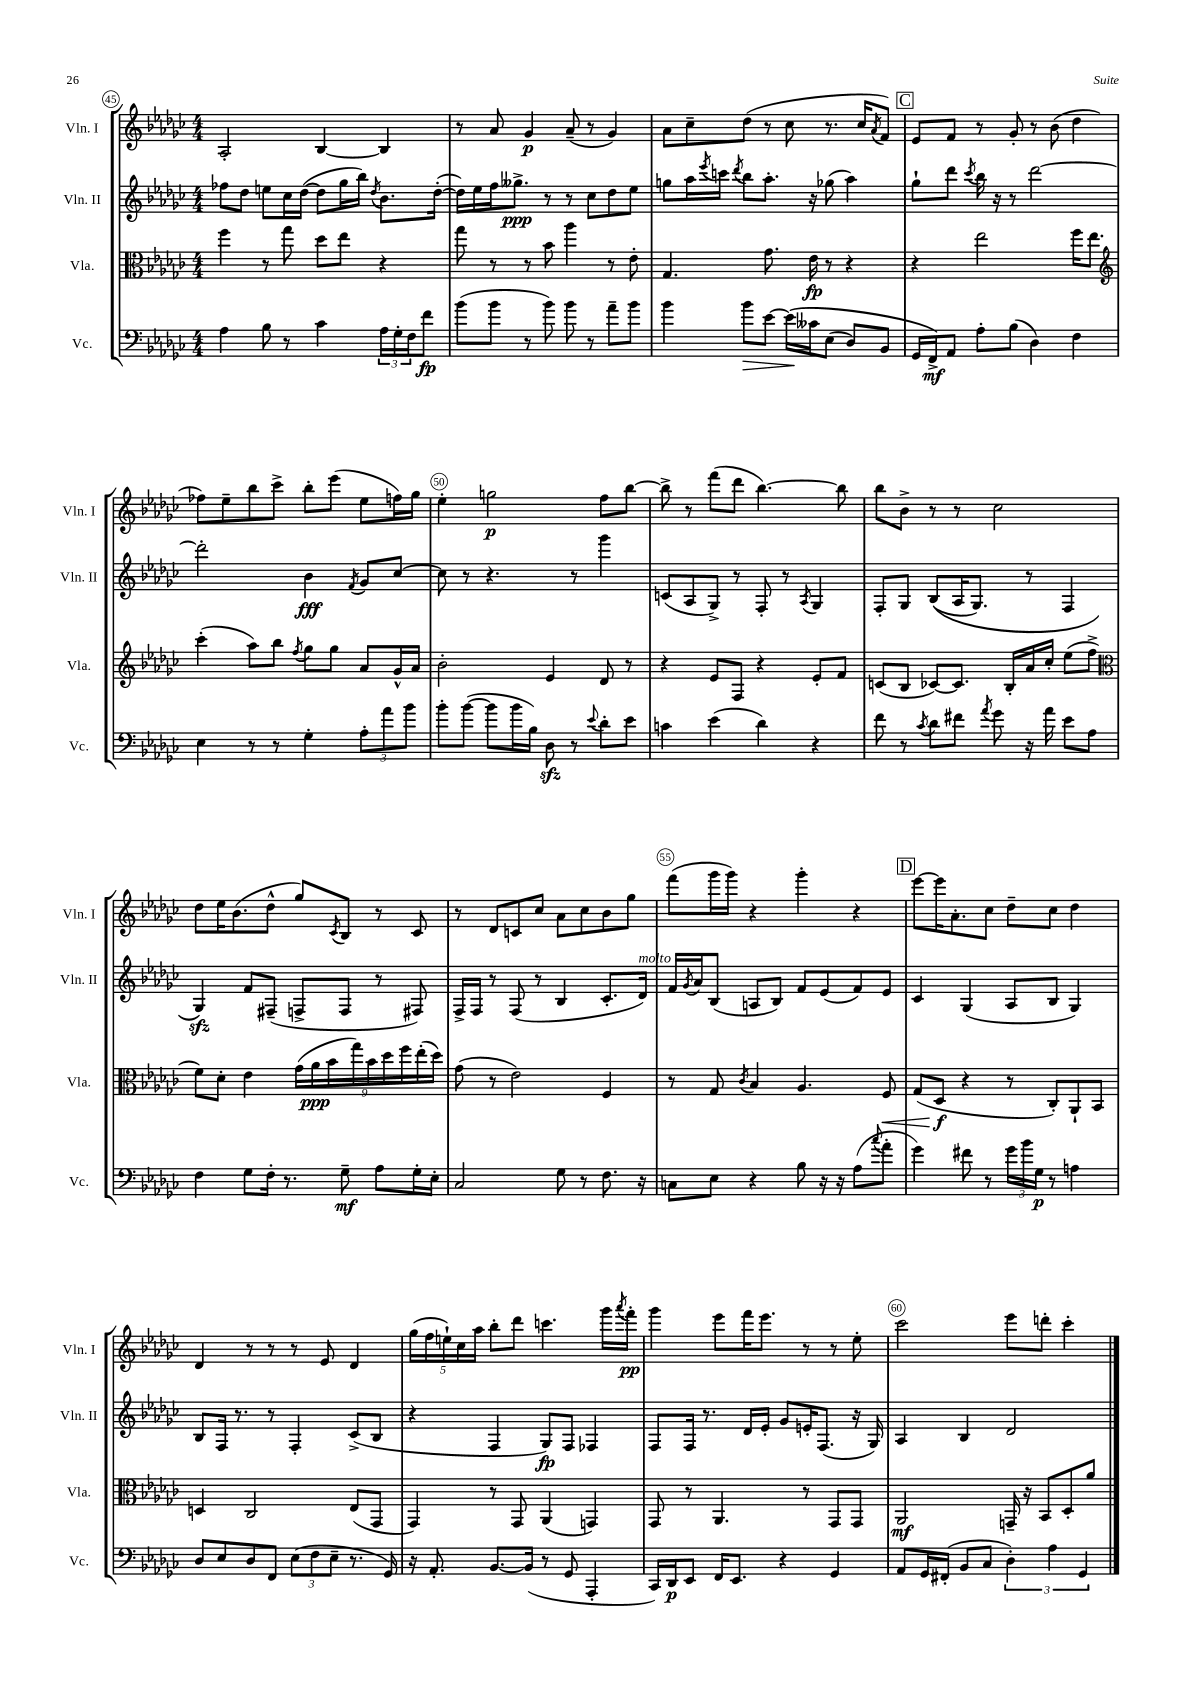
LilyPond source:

<<
\new StaffGroup <<
\new Staff = "s0" \with { instrumentName = "Vln. I" shortInstrumentName = "Vln. I" } {
    \clef treble \key ges \major \numericTimeSignature \time 4/4
    aes2-. bes4~ bes4 |
    r8 aes'8 ges'4\p aes'8--( r8 ges'4) |
    aes'8 ces''8-- des''8( r8 ces''8 r8. ces''16 \acciaccatura { aes'8 } f'8) |
    \mark \markup { \box "C" } ees'8 f'8 r8 ges'8-. r8 bes'8( des''4 |
    fes''8) ees''8-- bes''8 ces'''8-> bes''8-. ees'''8( ees''8 f''16) ges''16 |
    ees''4-. g''2\p f''8 bes''8~ |
    bes''8-> r8 f'''8( des'''8 bes''4.~) bes''8 |
    bes''8 bes'8-> r8 r8 ces''2 |
    des''8 ees''16 bes'8.( des''8-^ ges''8) \acciaccatura { ces'8 } bes8 r8 ces'8 |
    r8 des'8 c'8 ces''8 aes'8 ces''8 bes'8 ges''8 |
    f'''8( ges'''16 ges'''16) r4 ges'''4-. r4 |
    \mark \markup { \box "D" } ees'''8~ ees'''16 aes'8.-. ces''8 des''8-- ces''8 des''4 |
    des'4 r8 r8 r8 ees'8 des'4 |
    \tuplet 5/4 { ges''16( f''16 e''16-!) ces''16 aes''16 } bes''8-. des'''8 c'''4. ges'''16 \acciaccatura { aes'''8 } f'''16-.\pp |
    ges'''4 ees'''8 f'''16 ees'''8. r8 r8 ees''8-. |
    ces'''2 ees'''8 d'''8-. ces'''4-. \bar "|." |
}
\new Staff = "s1" \with { instrumentName = "Vln. II" shortInstrumentName = "Vln. II" } {
    \clef treble \key ges \major \numericTimeSignature \time 4/4
    fes''8 des''8 e''8 ces''16 des''16~( des''8 ges''16 bes''16) \acciaccatura { des''8 } bes'8. des''16~-.( |
    des''16) ees''16 f''16 geses''8.->\ppp r8 r8 ces''8 des''8 ees''8 |
    g''8 aes''16 \acciaccatura { ees'''8 } c'''16 \acciaccatura { des'''8 } bes''8 aes''8.-. r16 ges''8( aes''4) |
    \mark \markup { \box "C" } ges''8-! des'''8 \acciaccatura { ces'''8 } bes''16 r16 r8 des'''2~ |
    des'''2-. bes'4\fff \acciaccatura { f'8 } ges'8 ces''8~ |
    ces''8 r8 r4. r8 ges'''4 |
    c'8( aes8 ges8->) r8 f8-. r8 \acciaccatura { aes8 } ges4 |
    f8-. ges8 bes8(\( aes16 ges8.) r8 f4 |
    ges4\sfz\) f'8 fis8--( f8-> f8 r8 fis8) |
    f16-> f16 r8 f8( r8 bes4 ces'8.-. des'16^\markup { \italic "molto" }) |
    f'16 \acciaccatura { ges'8 } aes'16 bes8( a8 bes8) f'8 ees'8( f'8) ees'8 |
    \mark \markup { \box "D" } ces'4 ges4( aes8 bes8 ges4) |
    bes8 f16 r8. r8 f4-. ces'8->( bes8 |
    r4 f4 ges8\fp) f8 fes4 |
    f8 f16 r8. des'16 ees'16-. ges'8 e'16-. f8.( r16 ges16) |
    aes4 bes4 des'2 \bar "|." |
}
\new Staff = "s2" \with { instrumentName = "Vla." shortInstrumentName = "Vla." } {
    \clef alto \key ges \major \numericTimeSignature \time 4/4
    f''4 r8 ges''8 des''8 ees''8 r4 |
    ges''8 r8 r8 bes'8 aes''4 r8 ees'8-. |
    ges4. ges'8. ees'16\fp r8 r4 |
    \mark \markup { \box "C" } r4 ees''2 f''16 ees''8. |
    \clef treble ces'''4-.( aes''8) bes''8 \acciaccatura { f''8 } ges''8 ges''8 aes'8 ges'16-^ aes'16 |
    bes'2-. ees'4 des'8 r8 |
    r4 ees'8 f8 r4 ees'8-. f'8 |
    c'8( bes8 ces'8~) ces'8. bes16-. aes'16 ces''16-. ees''8( f''8-> |
    \clef alto f'8) des'8-. ees'4 \tuplet 9/8 { ges'16( aes'16\ppp bes'16 ges''16) bes'16 des''16 f''16 ees''16-.( des''16) } |
    ges'8( r8 ees'2) f4 |
    r8 ges8 \acciaccatura { ces'8 } bes4 aes4. f8\< |
    \mark \markup { \box "D" } ges8( des8\f\! r4 r8 ces8-.) aes,8-! bes,8 |
    d4 ces2 ees8( ges,8 |
    ges,4) r8 ges,8 aes,4( g,4) |
    ges,8 r8 aes,4. r8 ges,8 ges,8 |
    aes,2\mf g,16-- r16 bes,8 des8-. aes'8 \bar "|." |
}
\new Staff = "s3" \with { instrumentName = "Vc." shortInstrumentName = "Vc." } {
    \clef bass \key ges \major \numericTimeSignature \time 4/4
    aes4 bes8 r8 ces'4 \tuplet 3/2 { aes16 ges16-. f16 } f'8\fp |
    bes'8( bes'8 r8 bes'8) bes'8 r8 aes'8-- bes'8 |
    bes'4 bes'8\> ees'8~ ees'16\!\( ceses'16 ees8( des8) bes,8 |
    \mark \markup { \box "C" } ges,16 f,16->\mf\) aes,8 aes8-. bes8( des4) f4 |
    ees4 r8 r8 ges4-. \tuplet 3/2 { aes8-. aes'8 bes'8 } |
    bes'8-. bes'8~( bes'8 bes'16 bes16) des8\sfz r8 \appoggiatura { ees'8 } des'8-. ees'8 |
    c'4 ees'4( des'4) r4 |
    f'8 r8 \acciaccatura { ces'8 } des'8 fis'8 \acciaccatura { aes'8 } ges'8 r16 aes'16 ees'8 aes8 |
    f4 ges8 f16-. r8. ges8--\mf aes8 ges16-. ees16-. |
    ces2 ges8 r8 f8. r16 |
    c8 ees8 r4 bes8 r16 r16 aes8( \appoggiatura { ces''8 } aes'8-. |
    \mark \markup { \box "D" } ges'4) fis'8 r8 \tuplet 3/2 { ges'16 bes'16 ges16\p } r8 a4 |
    des8 ees8 des8 f,8 \tuplet 3/2 { ees8( f8 ees8-- } r8. ges,16) |
    r16 aes,8.-. bes,8.~ bes,16( r8 ges,8 aes,,4-. |
    ces,16) des,16\p ees,8 f,16 ees,8. r4 ges,4 |
    aes,8 ges,16 fis,16-.( bes,8 ces8 \tuplet 3/2 { des4-.) aes4 ges,4 } \bar "|." |
}
>>
>>
\layout { \context { \Score currentBarNumber = #45 \override BarNumber.break-visibility = ##(#f #t #t) barNumberVisibility = #(every-nth-bar-number-visible 5) \override BarNumber.stencil = #(make-stencil-circler 0.1 0.3 ly:text-interface::print) } }
